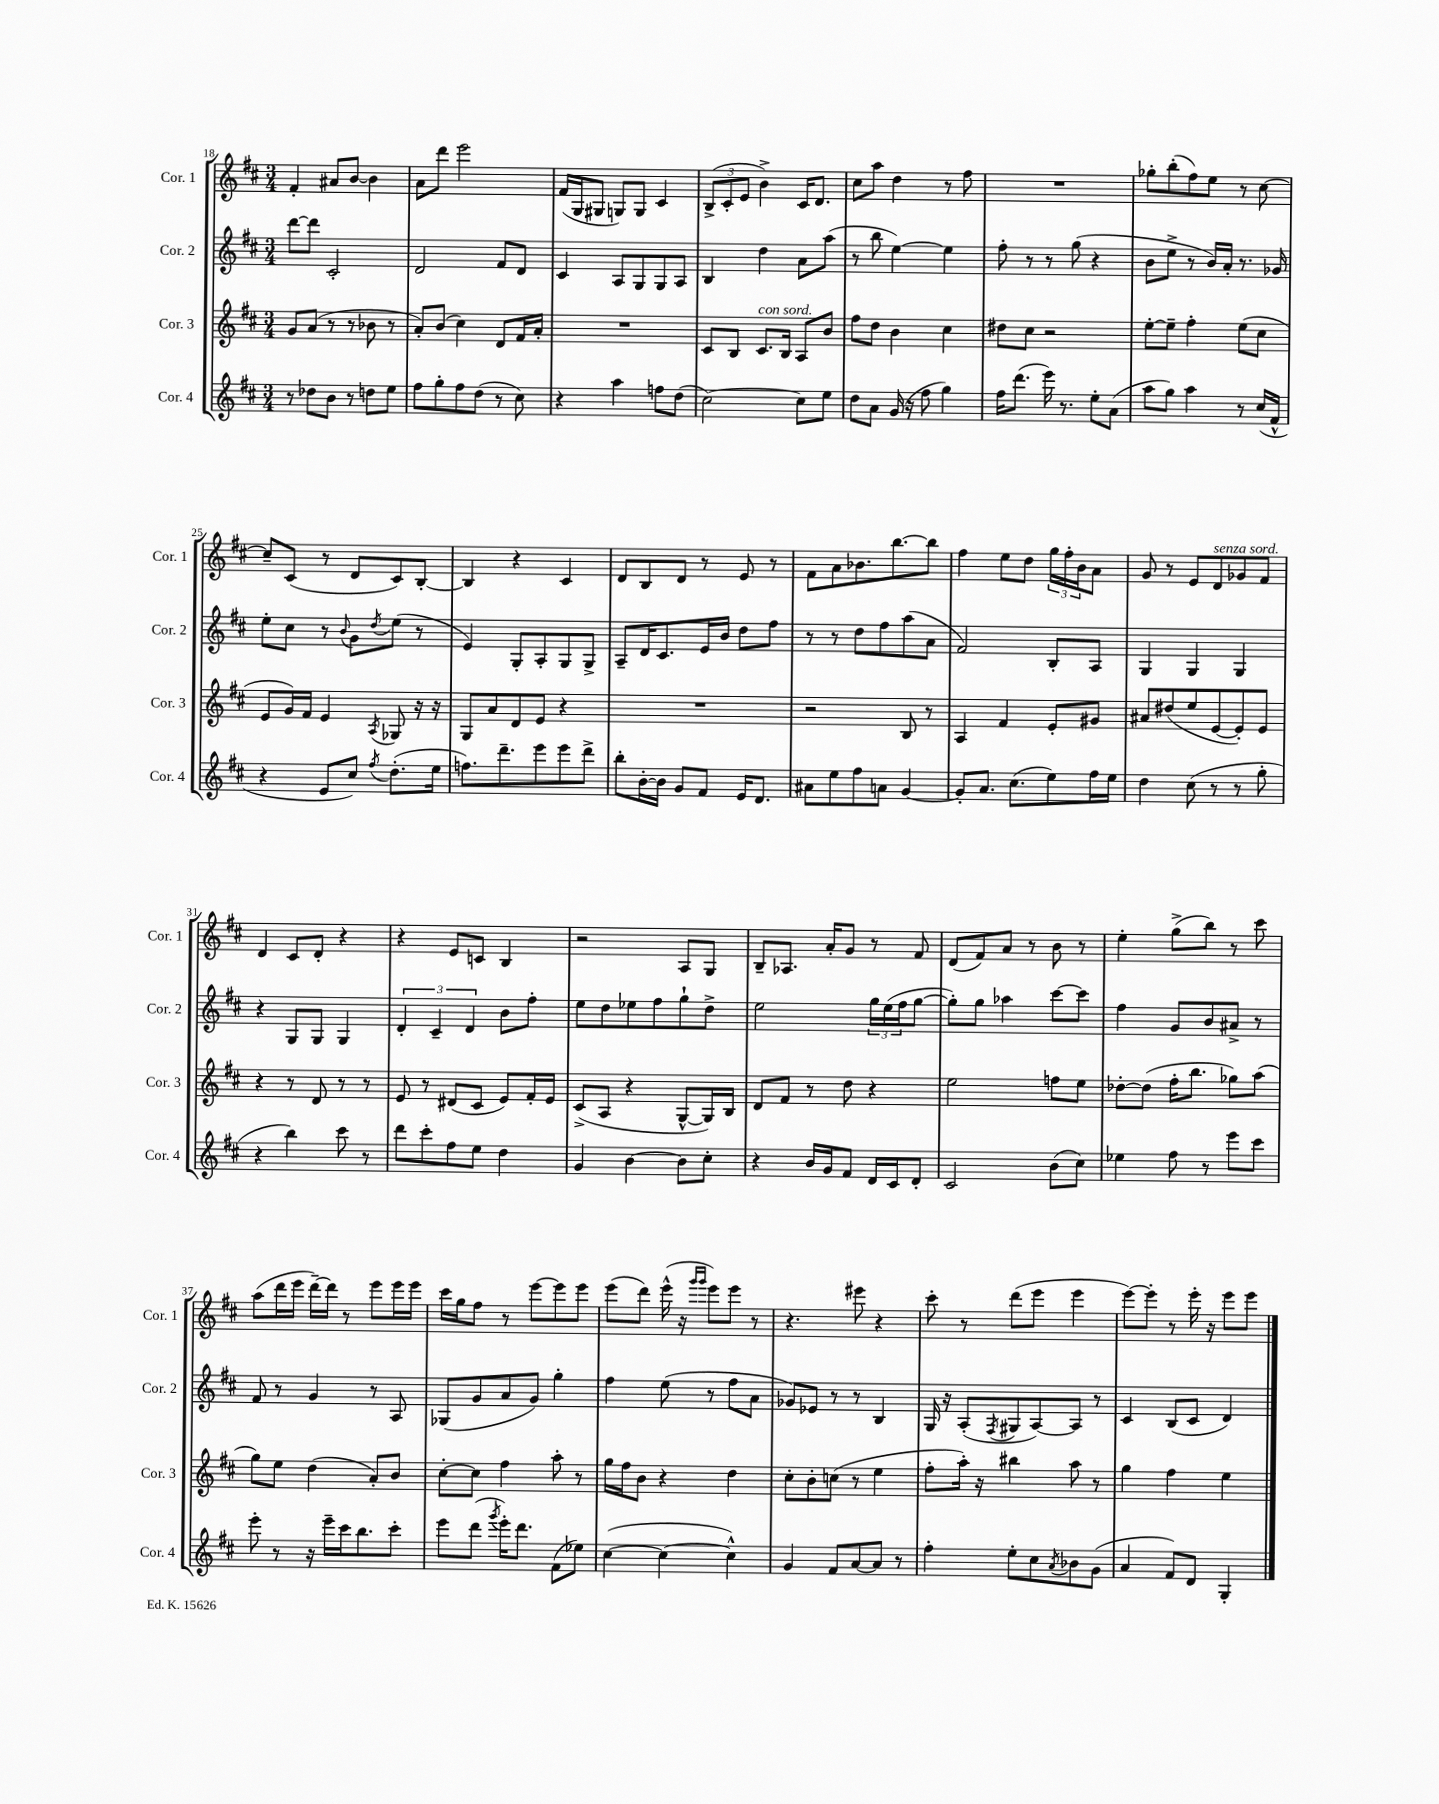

**kern	**kern	**kern	**kern
*staff4	*staff3	*staff2	*staff1
*clefG2	*clefG2	*clefG2	*clefG2
*k[f#c#]	*k[f#c#]	*k[f#c#]	*k[f#c#]
*M3/4	*M3/4	*M3/4	*M3/4
8r	8g	[8ddd	4f#'
8dd-	(8a	8ddd]	.
8b	8r	2c#'	8a#
8r	8r	.	[8b
8dd	8b-	.	4b]
8ee	8r	.	.
=	=	=	=
8ff#	8a')	2d	8a
8gg'	(8b	.	8ddd
8ff#	4cc#)	.	2eee
(8dd	.	.	.
8r	8d	8f#	.
8cc#)	16f#	8d	.
.	16a'	.	.
=	=	=	=
4r	2.r	4c#	(16f#
.	.	.	16G
.	.	.	8G#
4aa	.	8A	8G)
.	.	8G	8G
8ff	.	8G	4c#
(8dd	.	8A	.
=	=	=	=
[2cc#)	8c#	4B	(12B^
.	.	.	12c#'
.	8B	.	.
.	.	.	12e
.	8.c#	4dd	4b^)
.	16B	.	.
8cc#]	8A	8a	16c#
.	.	.	8.d
8ee	8b	(8aa	.
=	=	=	=
8dd	8ff#	8r	8cc#
8a	8dd	8bb	8aa
(16g	4b	[4ee)	4dd
16r	.	.	.
8ff#	.	.	.
4gg)	4cc#	4ee]	8r
.	.	.	8ff#
=	=	=	=
16ff#	8dd#	8ff#'	2.r
(8.ddd	.	.	.
.	8cc#	8r	.
16eee)	2r	8r	.
8.r	.	.	.
.	.	(8gg	.
8ee'	.	4r	.
(8a	.	.	.
=	=	=	=
8aa	[8ee'	8b	8gg-'
8gg)	8ee~]	8ee^	(8bb'
4aa	4ff#'	8r	8ff#)
.	.	16b)	8ee
.	.	16a'	.
8r	(8ee	8.r	8r
(16cc#	8cc#	.	[8cc#
16f#^^	.	16g-	.
=	=	=	=
4r	8e	8ee'	8cc#~]
.	16g)	8cc#	(8c#
.	16f#	.	.
8e	4e	8r	8r
.	.	8qqb	.
8cc#)	.	8g	8d
8qff#	8qA	8qdd	.
(8.dd'	8G-	(8ee	8c#)
.	16r	8r	[8B'
16ee	16r	.	.
=	=	=	=
8.ff)	8G	4e)	4B]
.	8a	.	.
8.ddd~	.	.	.
.	8d	8G'	4r
8eee	8e	8A'	.
8eee	4r	8G	4c#
8ddd^	.	8G^	.
=	=	=	=
8bb'	2.r	8A~	8d
[16b'	.	16d	8B
16b]	.	8.c#	.
8g	.	.	8d
8f#	.	16e	8r
.	.	16b	.
16e	.	8dd	8e
8.d	.	.	.
.	.	8ff#	8r
=	=	=	=
8a#	2r	8r	8f#
8ee	.	8r	8a
8ff#	.	8dd	8.b-
8a	.	8ff#	.
.	.	.	[8.bb
[4g	8B	(8aa	.
.	8r	8a	8bb]
=	=	=	=
8g']	4A	2f#)	4ff#
8.a	.	.	.
.	4f#	.	8ee
(8.cc#	.	.	.
.	.	.	8dd
8ee)	8e'	8B'	24gg
.	.	.	24ff#'
.	.	.	24b
16ff#	8g#	8A	8a
16ee	.	.	.
=	=	=	=
4dd	8a#	4G	8g
.	(8dd#	.	8r
(8cc#	8ee	4G	8e
8r	[8e	.	8d
8r	8e'])	4G	8g-
8gg'	8e	.	8f#
=	=	=	=
4r	4r	4r	4d
4bb)	8r	8G	8c#
.	8d	8G	8d'
8ccc#	8r	4G	4r
8r	8r	.	.
=	=	=	=
8ddd	8e	6d'	4r
8ccc#'	8r	.	.
.	.	6c#~	.
8ff#	(8d#	.	8e
.	.	6d	.
8ee	8c#	.	8c
4dd	8e)	8b	4B
.	16f#'	8ff#'	.
.	16e	.	.
=	=	=	=
4g	(8c#^	8ee	2r
.	8A	8dd	.
[4b	4r	8ee-	.
.	.	8ff#	.
8b]	[8G^^	8gg`	8A
8cc#'	16G])	8dd^	8G
.	16B	.	.
=	=	=	=
4r	8d	2ee	8B~
.	8f#	.	8.A-
16b	8r	.	.
16g	.	.	16a'
8f#	8dd	.	8g
16d	4r	24gg	8r
.	.	(24ee	.
16c#	.	.	.
.	.	24ff#	.
8d'	.	[8gg	8f#
=	=	=	=
2c#	2ee	8gg'])	(8d
.	.	8gg	8f#)
.	.	4aa-	8a
.	.	.	8r
(8b	8ff	[8ccc#	8b
8cc#)	8ee	8ccc#]	8r
=	=	=	=
4ee-	[8dd-'	4ff#	4ee'
.	(8dd-]	.	.
8ff#	16ff#'	8g	(8gg^
.	8.bb	.	.
8r	.	8b	8bb)
8eee	8gg-)	8a#^	8r
8ccc#	(8aa	8r	8ccc#
=	=	=	=
8eee'	8gg)	8f#	(8aa
8r	8ee	8r	16ddd
.	.	.	16eee
16r	(4dd	4g	[16ddd~)
16eee~	.	.	16ddd]
16ccc#	.	.	8r
8.bb	.	.	.
.	8a')	8r	8eee
8ccc#'	8b	8A	16eee
.	.	.	16eee
=	=	=	=
8eee	[8cc#'	(8G-	16ccc#
.	.	.	16gg
(8ddd	8cc#]	8g	8ff#
8qggg	.	.	.
16eee')	4ff#	8a	8r
8.ddd	.	.	.
.	.	8g)	[8eee
(8f#	8aa'	4gg'	8eee]
8ee-)	8r	.	8eee
=	=	=	=
([4cc#	16gg	4ff#	(8eee
.	16ff#	.	.
.	8b	.	8ddd)
4cc#_	4r	(8ee	(16eee^^
.	.	.	16r
.	.	.	16qqggg
.	.	.	16qqggg
.	.	8r	8eee)
4cc#^^])	4dd	8ff#	8eee
.	.	8a	8r
=	=	=	=
4g	8cc#'	8g-)	4.r
.	8b'	8e-	.
8f#	(8cc	8r	.
[8a	8r	8r	8eee#
8a]	4ee	4B	4r
8r	.	.	.
=	=	=	=
4ff#'	8ff#'	16G	8ccc#'
.	.	16r	.
.	16aa')	(8A'	8r
.	16r	.	.
.	.	8qF#	.
8ee'	4bb#	8G#	(8ddd
8cc#	.	[8A)	8eee
8qa	.	.	.
8b-	8aa	8A]	4eee
(8g	8r	8r	.
=	=	=	=
4a	4gg	4c#	[8eee)
.	.	.	8eee']
8f#)	4ff#	(8B	8r
8d	.	8c#	16eee'
.	.	.	16r
4G'	4ee	4d)	8eee
.	.	.	8eee
==	==	==	==
*-	*-	*-	*-
